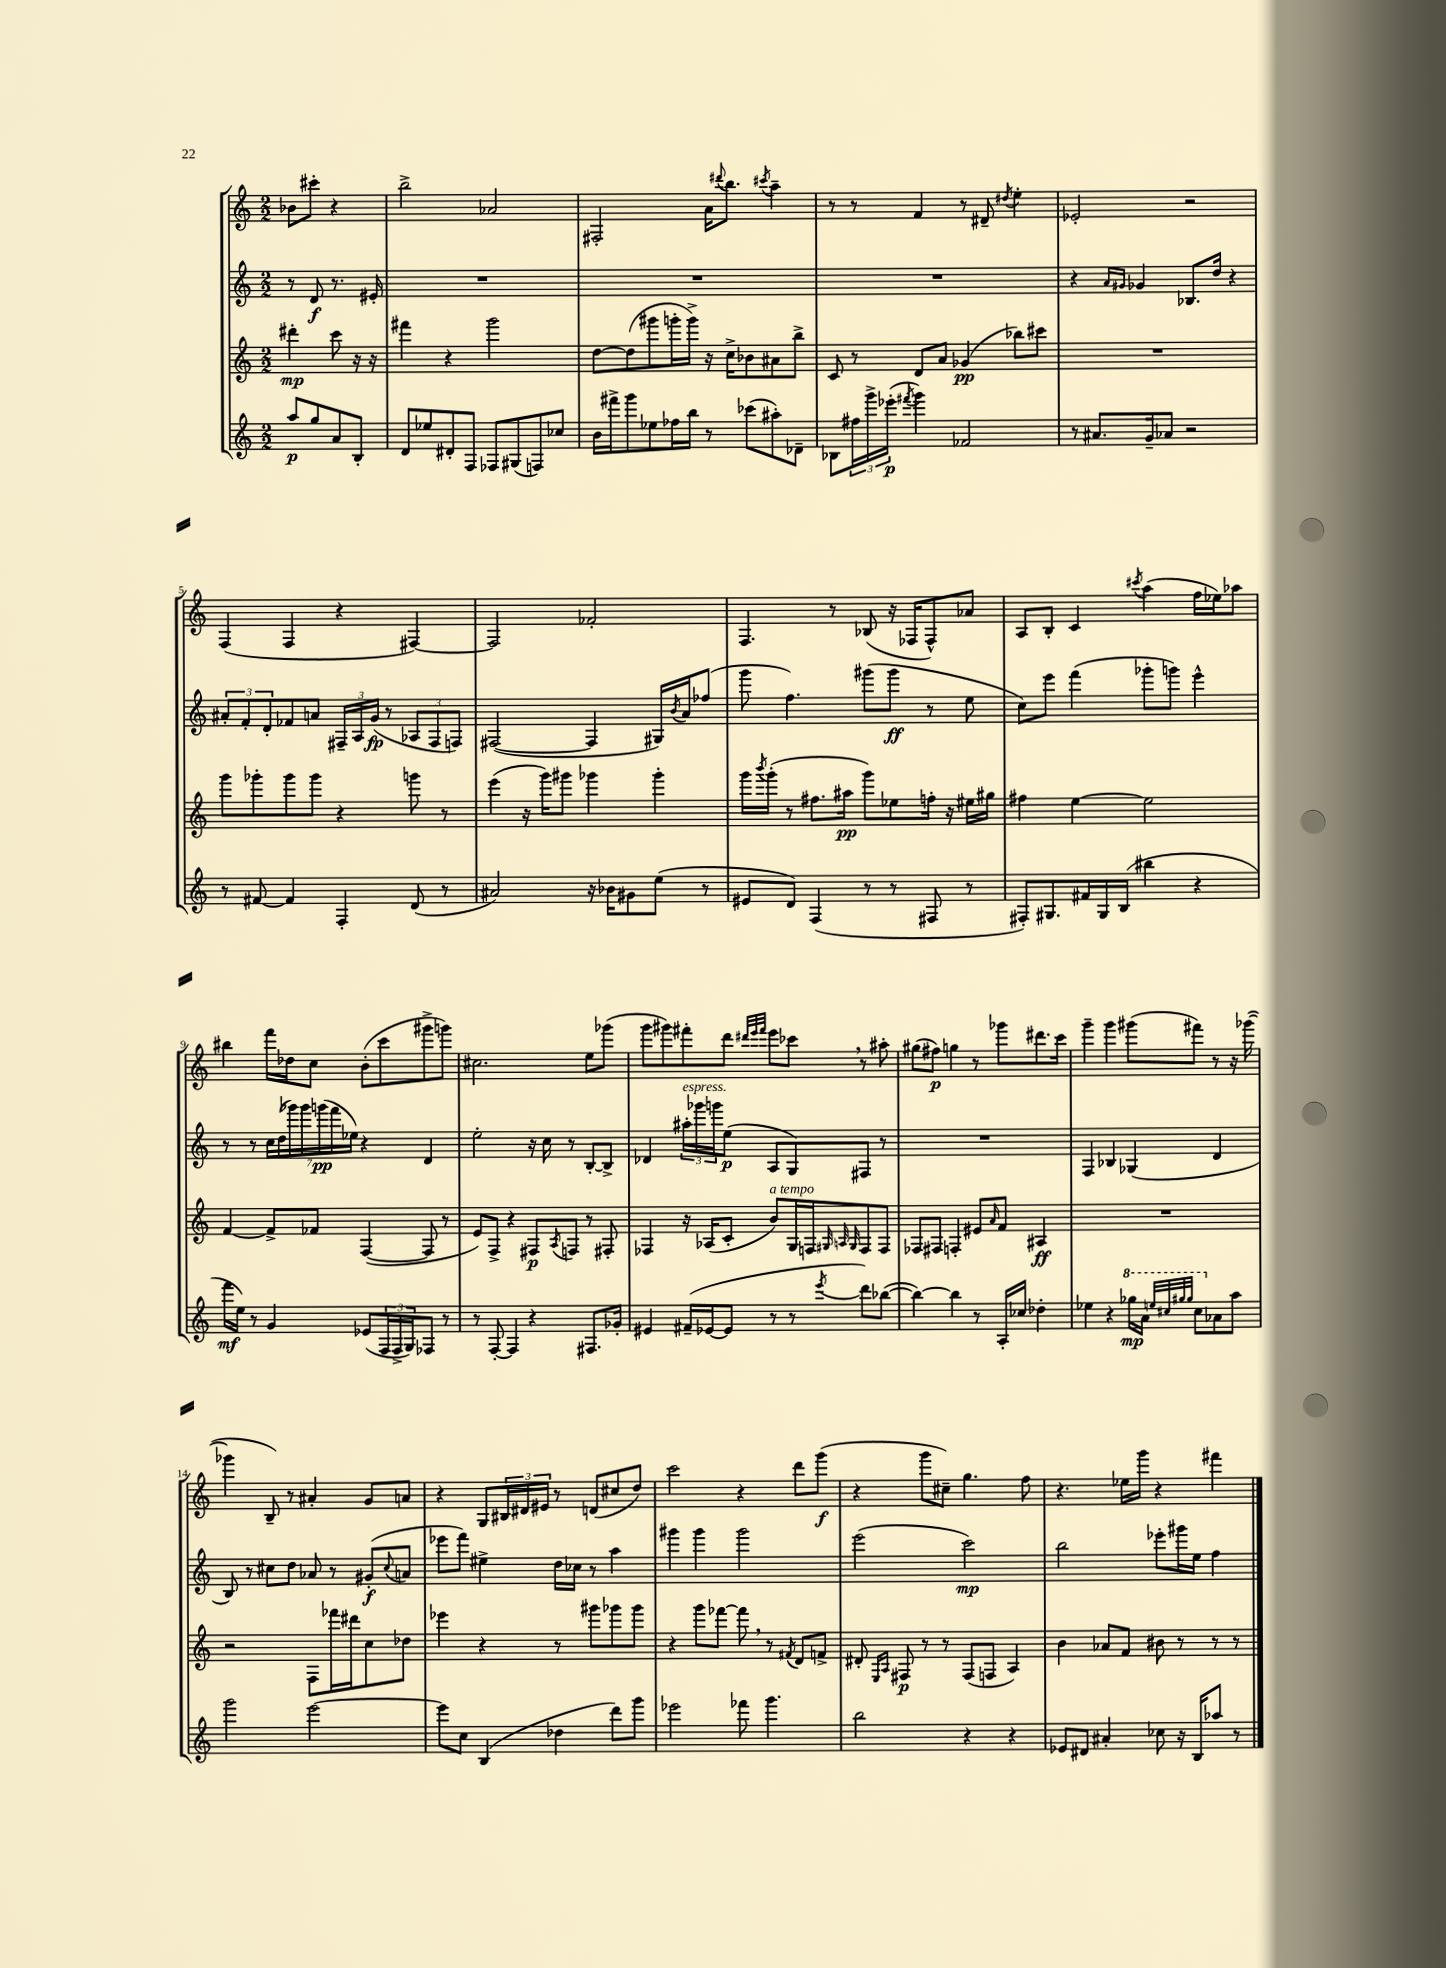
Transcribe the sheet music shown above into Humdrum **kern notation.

**kern	**dynam	**kern	**dynam	**kern	**dynam	**kern	**dynam
*part4	*part4	*part3	*part3	*part2	*part2	*part1	*part1
*staff4	*staff4	*staff3	*staff3	*staff2	*staff2	*staff1	*staff1
*clefG2	*	*clefG2	*	*clefG2	*	*clefG2	*
*k[]	*	*k[]	*	*k[]	*	*k[]	*
*M2/2	*	*M2/2	*	*M2/2	*	*M2/2	*
=	=	=	=	=	=	=	=
8aa/L	p	4ddd#X'\	mp	8r	.	8b-X\L	.
8gg/	.	.	.	8d/	f	8ccc#X'\J	.
8a/	.	8ccc\	.	8.r	.	4r	.
8B'/J	.	16r	.	.	.	.	.
.	.	16r	.	16e#X'/	.	.	.
=1	=1	=1	=1	=1	=1	=1	=1
8d/L	.	4fff#X\	.	1r	.	2bb^\	.
8ee-X/	.	.	.	.	.	.	.
8d#X'/	.	4r	.	.	.	.	.
8F/J	.	.	.	.	.	.	.
8F-X/L	.	2ggg\	.	.	.	2a-X/	.
(8G#X/	.	.	.	.	.	.	.
8Fn/)	.	.	.	.	.	.	.
8cc-X/J	.	.	.	.	.	.	.
=2	=2	=2	=2	=2	=2	=2	=2
16b\LL	.	[8dd\L	.	1r	.	2F#X'/	.
16fff#X^\J	.	.	.	.	.	.	.
8ggg\	.	(8dd\]	.	.	.	.	.
8ee-X\	.	8ggg#X\	.	.	.	.	.
16ff-X\L	.	16gggn'\L	.	.	.	.	.
16bb\JJ	.	16ggg^\JJ)	.	.	.	.	.
8r	.	16r	.	.	.	16a\KL	.
.	.	.	.	.	.	8qqddd#X/	.
.	.	16cc^\KL	.	.	.	8.bb\J	.
(8ccc-X\L	.	8b-X\	.	.	.	.	.
.	.	.	.	.	.	8qccc#X/	.
8aa#X'\)	.	8a#X\	.	.	.	4aa~\	.
8d-X~\J	.	8bb^\J	.	.	.	.	.
=3	=3	=3	=3	=3	=3	=3	=3
8B-X\L	.	8c/	.	1r	.	8r	.
24ff#X\L	.	8r	.	.	.	8r	.
24ggg^\	.	.	.	.	.	.	.
(24eee-X'\JJ	p	.	.	.	.	.	.
8qfff#X/	.	.	.	.	.	.	.
4ggg\)	.	8d/L	.	.	.	4f/	.
.	.	8a/J	.	.	.	.	.
2f-X/	.	(4g-X/	pp	.	.	8r	.
.	.	.	.	.	.	8d#X~/	.
.	.	.	.	.	.	8qdd#X/	.
.	.	8bb-X\L)	.	.	.	4ee'\	.
.	.	8ccc#X\J	.	.	.	.	.
=4	=4	=4	=4	=4	=4	=4	=4
8r	.	1r	.	4r	.	2e-X'/	.
8.a#X/L	.	.	.	.	.	.	.
.	.	.	.	16qqa/LL	.	.	.
.	.	.	.	16qqg#X/JJ	.	.	.
.	.	.	.	4g-X/	.	.	.
16g~/k	.	.	.	.	.	.	.
8a-X/J	.	.	.	.	.	.	.
2r	.	.	.	8.B-X/L	.	2r	.
.	.	.	.	16dd/Jk	.	.	.
.	.	.	.	4r	.	.	.
!!LO:LB:g=z
=5	=5	=5	=5	=5	=5	=5	=5
8r	.	8ggg\L	.	12a#X'/L	.	(4F/	.
.	.	.	.	12f'/	.	.	.
[8f#X/	.	8ggg-X'\	.	.	.	.	.
.	.	.	.	12d'/	.	.	.
4f#/]	.	8ggg-\	.	8f-X/	.	4F/	.
.	.	8ggg-\J	.	8an/J	.	.	.
4F'/	.	4r	.	24F#X~/LL	.	4r	.
.	.	.	.	24A/	.	.	.
.	.	.	.	(24g/JJ	fp	.	.
.	.	.	.	8r	.	.	.
(8d/	.	8gggn\	.	12A-X/L	.	[4F#X/)	.
.	.	.	.	12F#/	.	.	.
8r	.	8r	.	.	.	.	.
.	.	.	.	12Fn/J)	.	.	.
=6	=6	=6	=6	=6	=6	=6	=6
2a#X/)	.	(4eee\	.	([2F#X/	.	2F#/]	.
.	.	16r	.	.	.	.	.
.	.	16ggg\KL)	.	.	.	.	.
.	.	8ggg#X\J	.	.	.	.	.
16r	.	4ggg-X\	.	4F#/]	.	2f-X'/	.
16b-X\KL	.	.	.	.	.	.	.
8g#X\	.	.	.	.	.	.	.
(8ee\J	.	4ggg-'\	.	16G#X/LL)	.	.	.
.	.	.	.	8qb/	.	.	.
.	.	.	.	16a/J	.	.	.
8r	.	.	.	(8ff-X/J	.	.	.
=7	=7	=7	=7	=7	=7	=7	=7
8e#X/L	.	16ggg\LL	.	8ggg\	.	4.F/	.
.	.	8qbbb/	.	.	.	.	.
.	.	(16ggg'\JJ	.	.	.	.	.
8d/J)	.	8r	.	4.ff\)	.	.	.
(4F/	.	8.ff#X\L	.	.	.	.	.
.	.	.	.	.	.	8r	.
.	.	16aa#X\Jk	pp	.	.	.	.
8r	.	8ggg\L)	.	(8ggg#X\L	.	(8B-X/	.
8r	.	8ee-X\	.	8ggg#\J	ff	16r	.
.	.	.	.	.	.	16F-X/KL	.
8F#X/	.	16ffn'\Jk	.	8r	.	8F-^^/)	.
.	.	16r	.	.	.	.	.
8r	.	16ee#X\LL	.	8ee\	.	8a-X/J	.
.	.	16gg#X\JJ	.	.	.	.	.
=8	=8	=8	=8	=8	=8	=8	=8
8F#X'/L)	.	4ff#X\	.	8cc\L)	.	8A/L	.
8.G#X/	.	.	.	8eee\J	.	8B'/J	.
.	.	[4ee\	.	(4fff\	.	4c/	.
16f#X/L	.	.	.	.	.	.	.
16G#/	.	.	.	.	.	.	.
(16B/JJ	.	.	.	.	.	.	.
.	.	.	.	.	.	8qccc#X/	.
4bb#X\	.	2ee\]	.	8ggg-X'\L	.	(4aa\	.
.	.	.	.	8gggn\J)	.	.	.
4r	.	.	.	4eee^^\	.	16ff\LL	.
.	.	.	.	.	.	16ee-X\J)	.
.	.	.	.	.	.	8aa-X\J	.
!!LO:LB:g=z
=9	=9	=9	=9	=9	=9	=9	=9
16fff\LL	mf	[4f/	.	8r	.	4bb#X\	.
16ee\JJ)	.	.	.	.	.	.	.
8r	.	.	.	8r	.	.	.
4g/	.	8f^/L]	.	28cc\LL	.	16fff\LL	.
.	.	.	.	(28dd\	.	.	.
.	.	.	.	.	.	16dd-X\J	.
.	.	.	.	28ggg-X\)	.	.	.
.	.	.	.	28ggg-\	.	.	.
.	.	8f-X/J	.	.	.	8cc\J	.
.	.	.	.	(28gggn\	pp	.	.
.	.	.	.	28fff\	.	.	.
.	.	.	.	28ee-X\JJ)	.	.	.
(8e-X/L	.	([4F/	.	4r	.	(8b'\L	.
24F/L	.	.	.	.	.	8ccc\	.
24F^/	.	.	.	.	.	.	.
24G/J)	.	.	.	.	.	.	.
8F-X/J	.	8F/]	.	4d/	.	8ggg#X^\	.
8r	.	8r	.	.	.	8gggn\J)	.
=10	=10	=10	=10	=10	=10	=10	=10
8r	.	8e/L)	.	2ee'\	.	2.cc#X\	.
[8F'/	.	8F^/J	.	.	.	.	.
4F/]	.	4r	.	.	.	.	.
4r	.	8F#X/L	p	16r	.	.	.
.	.	.	.	16cc\	.	.	.
.	.	8qA/	.	.	.	.	.
.	.	8Fn/J	.	8r	.	.	.
8.F#X/L	.	8r	.	[8B'/L	.	8ee\L	.
.	.	8F#X'/	.	8B^/J]	.	(8ggg-X\J	.
16g-X'/Jk	.	.	.	.	.	.	.
=11	=11	=11	=11	=11	=11	=11	=11
4e#X/	.	4F-X/	.	4d-X/	.	8ggg\L	.
.	.	.	.	.	.	8ggg#X\)	.
!	!	!	!	!LO:TX:a:i:t=espress.	!	!	!
(16f#X~/LL	.	16r	.	24aa#X'\LL	.	8fff#X'\	.
.	.	.	.	24ggg-X\	.	.	.
[16e-X/J	.	(16A-X/KL	.	.	.	.	.
.	.	.	.	24gggn\J	.	.	.
8e-/J]	.	8c'/J	.	(8ee\J	p	8ddd\J	.
.	.	.	.	.	.	32qqddd#X/LLL	.
.	.	.	.	.	.	32qqeee/	.
.	.	.	.	.	.	32qqfff#/JJJ	.
!	!	!LO:TX:a:i:t=a tempo	!	!	!	!	!
8r	.	8b/L)	.	8A/L	.	8eee\L	.
8r	.	16G/L	.	8G/)	.	8ccc-X,\J	.
.	.	16Fn/J	.	.	.	.	.
.	.	32qqG#X/	.	.	.	.	.
.	.	32qqAn/	.	.	.	.	.
8qeee/	.	32qqG#/	.	.	.	.	.
8ddd\L)	.	8F/	.	8F#X/J	.	8r	.
([8bb-X\J	.	8F/J	.	8r	.	8aa#X'\	.
=12	=12	=12	=12	=12	=12	=12	=12
4bb-\_)	.	8F-X/L	.	1r	.	(8gg#X\L	.
.	.	8F#X/J	.	.	.	8ff#X\J)	p
4bb-\]	.	4Fn'/	.	.	.	4ggn\	.
8r	.	8e#X/L	.	.	.	8r	.
.	.	16qqa/	.	.	.	.	.
16A'/LL	.	8f/J	.	.	.	8ggg-X\L	.
16cc-X/JJ	.	.	.	.	.	.	.
4dd-X'\	.	4A#X/	ff	.	.	8.ddd#X\	.
.	.	.	.	.	.	16ccc\Jk	.
=13	=13	=13	=13	=13	=13	=13	=13
4ee-X\	.	1r	.	4F/	.	4ggg~\	.
4r	.	.	.	4B-X/	.	4ggg\	.
*8va	*	*	*	*	*	*	*
16ggg-X\LL	mp	.	.	(4G-X/	.	(8ggg#X\L	.
16aa\JJ	.	.	.	.	.	.	.
32qqeeen/LLL	.	.	.	.	.	.	.
32qqccc#X/	.	.	.	.	.	.	.
32qqggg#X/	.	.	.	.	.	.	.
32qqggg#/JJJ	.	.	.	.	.	.	.
8ccc#\L	.	.	.	.	.	8fff#X\J)	.
*X8va	*	*	*	*	*	*	*
8a-X\	.	.	.	4d/	.	8r	.
8aa\J	.	.	.	.	.	16r	.
.	.	.	.	.	.	([16ggg-X\	.
!!LO:LB:g=z
=14	=14	=14	=14	=14	=14	=14	=14
2ggg\	.	2r	.	8B/)	.	4ggg-X\]	.
.	.	.	.	8r	.	.	.
.	.	.	.	8cc#X\L	.	8B~/)	.
.	.	.	.	8dd\J	.	8r	.
[2eee\	.	8F\L	.	8a-X/	.	4a#X'/	.
.	.	16fff-X\L	.	8r	.	.	.
.	.	16ddd#X\J	.	.	.	.	.
.	.	8cc\	.	(8g#X'/L	f	8g/L	.
.	.	.	.	8qqcc#/	.	.	.
.	.	8dd-X\J	.	8an/J	.	8an/J	.
=15	=15	=15	=15	=15	=15	=15	=15
8eee\L]	.	4eee-X\	.	8eee-X\L	.	4r	.
8cc\J	.	.	.	8fff\J)	.	.	.
(4B/	.	4r	.	4ee#X^\	.	8G/L	.
.	.	.	.	.	.	24B#X/L	.
.	.	.	.	.	.	24d#X/	.
.	.	.	.	.	.	24e#X/JJ	.
4dd-X\	.	8r	.	16dd\LL	.	8r	.
.	.	.	.	16cc-X\JJ	.	.	.
.	.	8ggg#X\L	.	8r	.	(8dn/L	.
8ddd\L)	.	8ggg-X\	.	4aa\	.	8cc#X/	.
8ggg\J	.	8ggg-\J	.	.	.	8dd/J)	.
=16	=16	=16	=16	=16	=16	=16	=16
2eee-X\	.	4r	.	4ggg#X\	.	2ccc\	.
.	.	8ggg\L	.	4ggg#\	.	.	.
.	.	[8fff-X\J	.	.	.	.	.
8fff-X\	.	8fff-,\]	.	2ggg#\	.	4r	.
4.ggg\	.	8r	.	.	.	.	.
.	.	8qf#X/	.	.	.	.	.
.	.	8d/L	.	.	.	8ddd\L	.
.	.	8fn^/J	.	.	.	(8ggg\J	f
=17	=17	=17	=17	=17	=17	=17	=17
2bb\	.	8d#X'/	.	(2eee\	.	4r	.
.	.	16qqE/LL	.	.	.	.	.
.	.	16qqA/JJ	.	.	.	.	.
.	.	8F#X/	p	.	.	.	.
.	.	8r	.	.	.	8ggg\L	.
.	.	8r	.	.	.	8cc#X~\J)	.
4r	.	(8F#/L	.	2ccc\)	mp	4.gg\	.
.	.	8Fn/J	.	.	.	.	.
4r	.	4A/)	.	.	.	.	.
.	.	.	.	.	.	8ff\	.
=18	=18	=18	=18	=18	=18	=18	=18
8e-X/L	.	4b\	.	2bb\	.	4.r	.
8d#X/J	.	.	.	.	.	.	.
4a#X'/	.	8a-X/L	.	.	.	.	.
.	.	8f/J	.	.	.	16ee-X\LL	.
.	.	.	.	.	.	16ggg\JJ	.
8cc-X\	.	8b#X\	.	8eee-X'\L	.	4r	.
16r	.	8r	.	16ggg#X\L	.	.	.
16B/KL	.	.	.	16ee\JJ	.	.	.
8aa-X/J	.	8r	.	4ff\	.	4fff#X\	.
8r	.	8r	.	.	.	.	.
==	==	==	==	==	==	==	==
*-	*-	*-	*-	*-	*-	*-	*-
